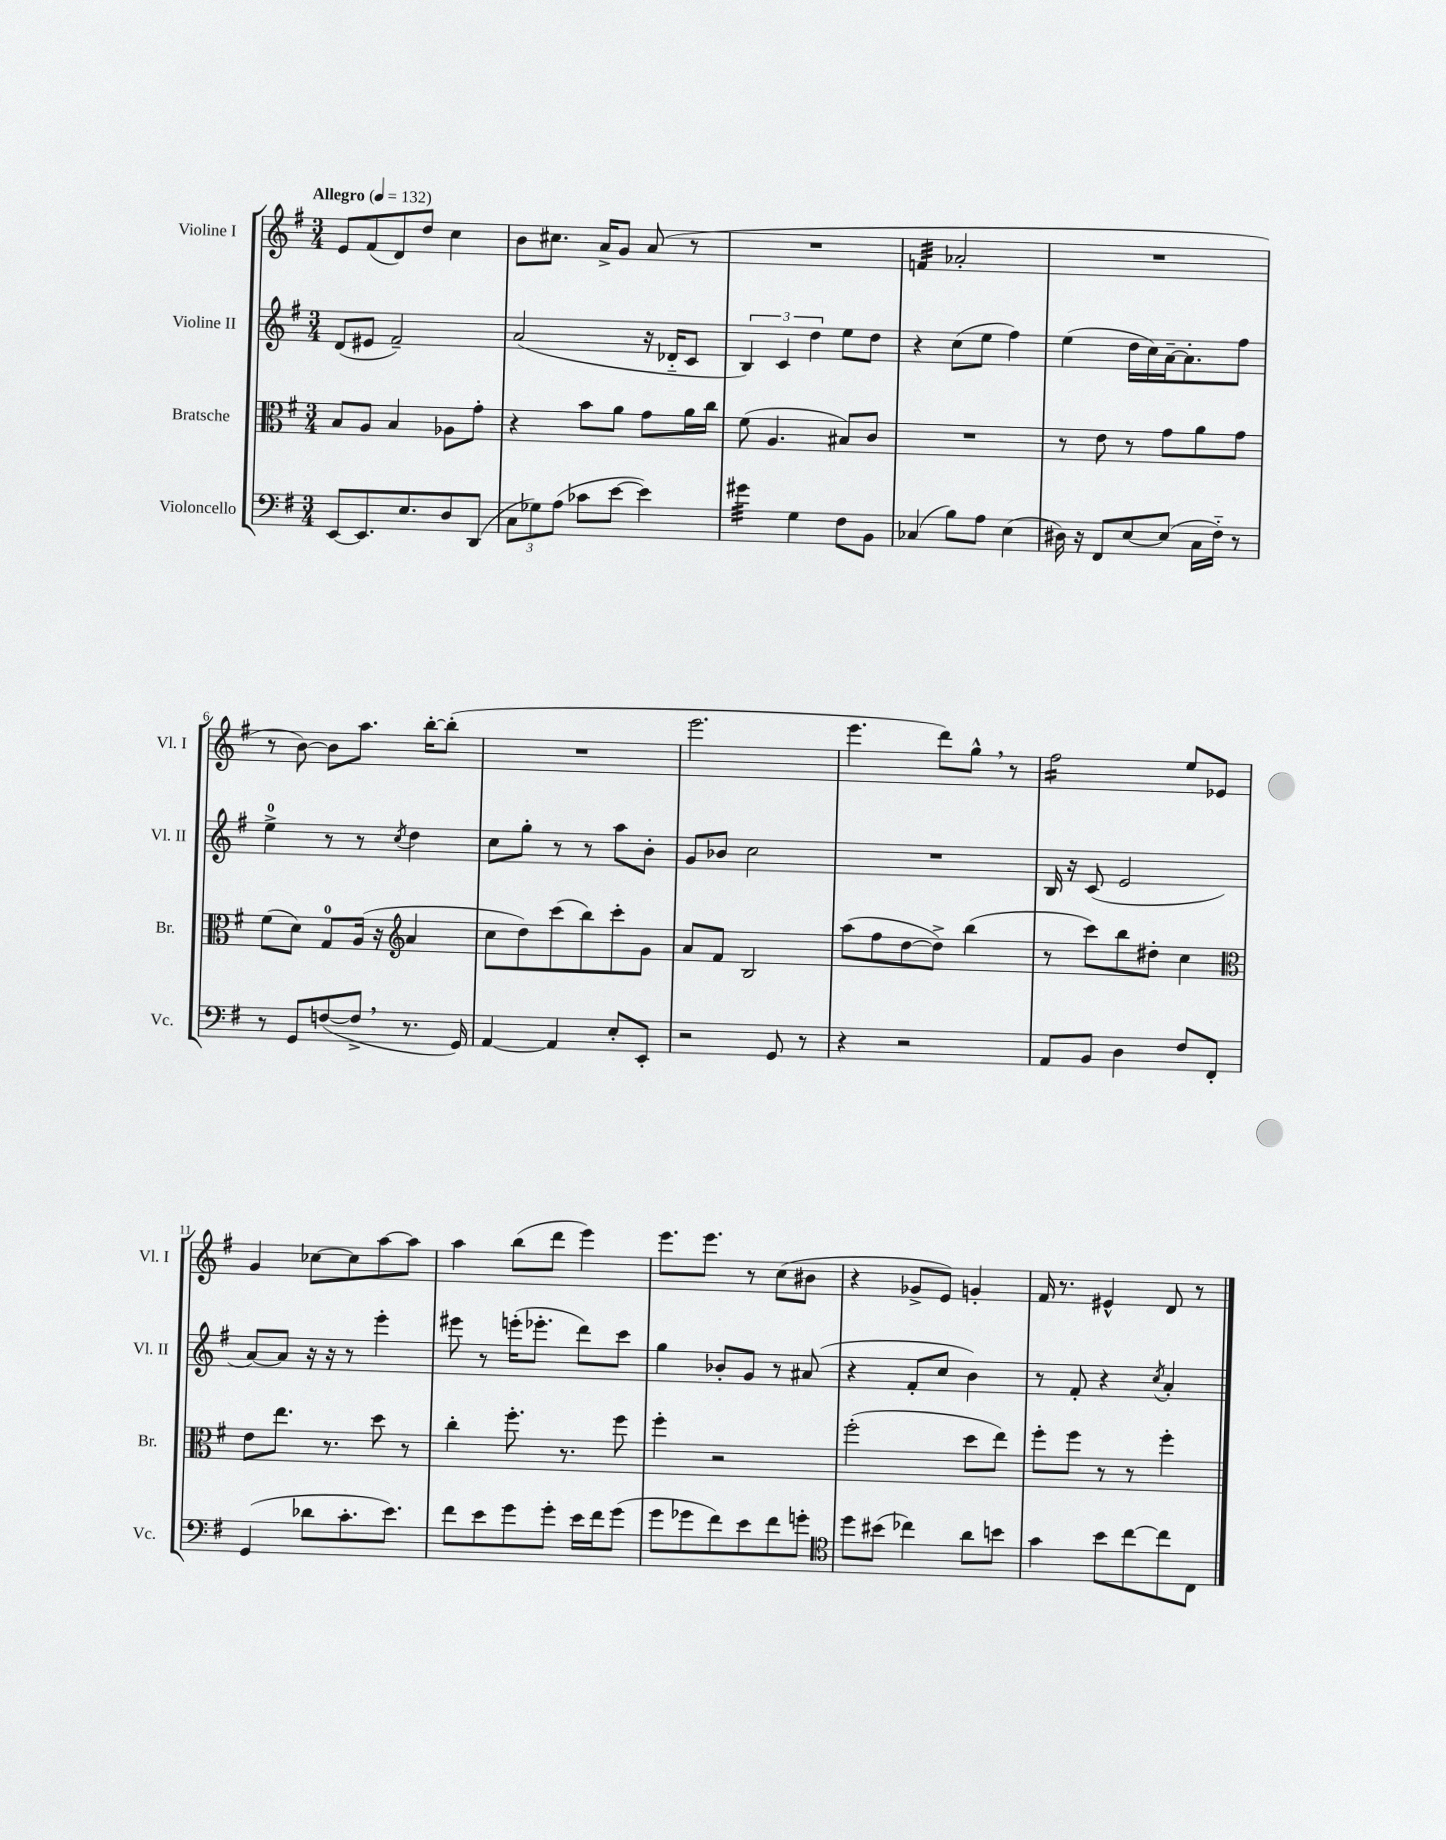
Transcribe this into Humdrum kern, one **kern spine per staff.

**kern	**kern	**kern	**kern
*staff4	*staff3	*staff2	*staff1
*clefF4	*clefC3	*clefG2	*clefG2
*k[f#]	*k[f#]	*k[f#]	*k[f#]
*M3/4	*M3/4	*M3/4	*M3/4
*MM132	*MM132	*MM132	*MM132
[8EE	8B	(8d	8e
8.EE]	8A	8e#	(8f#
.	4B	2f#~)	8d)
8.E	.	.	.
.	.	.	8dd
8D	8A-	.	4cc
(8DD	8g'	.	.
=	=	=	=
12C	4r	(2a	8b
12G-)	.	.	.
.	.	.	8.cc#
(12A	.	.	.
8c-	8b	.	.
.	.	.	16a^
[8e	8a	.	8g
4e])	8g	16r	(8a
.	.	16d-'~	.
.	16a	8c	8r
.	16cc	.	.
=	=	=	=
4g#	(8f#	6B)	2.r
.	4.A	.	.
.	.	6c	.
4G	.	.	.
.	.	6dd	.
8F#	8B#)	8ee	.
8BB	8c	8dd	.
=	=	=	=
(4C-	2.r	4r	4f
8B)	.	(8cc	2a-'
8A	.	8ee	.
(4E	.	4ff#)	.
=	=	=	=
16D#)	8r	(4ee	2.r
16r	.	.	.
8FF#	8e	.	.
[8E	8r	16dd	.
.	.	16cc)	.
(8E]	8g	[16a~	.
.	.	8.a']	.
16C	8a	.	.
16F#'~)	.	.	.
8r	8g	8ff#	.
=	=	=	=
8r	(8f#	4ee^	8r
8GG	8d)	.	[8b)
([8F	8G	8r	8b]
8F^]	(16A	8r	8.aa
.	16r	.	.
*	*clefG2	*	*
.	.	8qcc	.
8.r	4a	4dd	.
.	.	.	[16bb'
.	.	.	(8bb']
16GG)	.	.	.
=	=	=	=
[4AA	8cc	8cc	2.r
.	8dd)	8gg'	.
4AA]	(8ccc	8r	.
.	8bb)	8r	.
8E'	8ccc'	8aa	.
8EE'	8g	8b'	.
=	=	=	=
2r	8a	8g	2.eee
.	8f#	8b-	.
.	2B	2cc	.
8GG	.	.	.
8r	.	.	.
=	=	=	=
4r	(8aa	2.r	4.eee
.	8ff#	.	.
2r	[8dd	.	.
.	8dd^])	.	8ddd)
.	(4bb	.	8gg^^
.	.	.	8r
=	=	=	=
8AA	8r	16B	2ff#
.	.	16r	.
8BB	8ccc)	(8c	.
4D	8bb	2e	.
.	8dd#'	.	.
8F#	4cc	.	8ee
8FF#'	.	.	8e-
=	=	=	=
*	*clefC3	*	*
(4GG	8e	[8a)	4g
.	8.ee	8a]	.
8d-	.	16r	[8cc-
.	8.r	16r	.
8.c'	.	8r	8cc-]
.	8dd	4eee'	[8aa
8.e)	.	.	.
.	8r	.	8aa]
=	=	=	=
8f#	4cc'	8eee#	4aa
8e	.	8r	.
8g	8.ff#'	(16eee'	(8bb
.	.	8.eee-'	.
8g'	.	.	8ddd
.	8.r	.	.
16e	.	8ddd)	4eee)
16f#	.	.	.
(8g	8ff#	8ccc	.
=	=	=	=
8g	4ff#'	4gg	8.eee
8g-	.	.	.
.	.	.	8.eee
8f#)	2r	8b-'	.
8e	.	8g	8r
8f#	.	8r	(8cc
8g'	.	(8a#	8b#
=	=	=	=
*clefC4	*	*	*
8dd	(2ff#'	4r	4r
(8b#	.	.	.
4cc-)	.	8f#'	8g-^
.	.	8cc	8e)
8a	8dd	4b)	4g'
8b	8ee)	.	.
=	=	=	=
4g	8ff#'	8r	16f#
.	.	.	8.r
.	8ff#	8f#'	.
8b	8r	4r	4e#^^
[8cc	8r	.	.
.	.	8qcc	.
8cc]	4ff#'	4a'	8d
8C	.	.	8r
==	==	==	==
*-	*-	*-	*-
